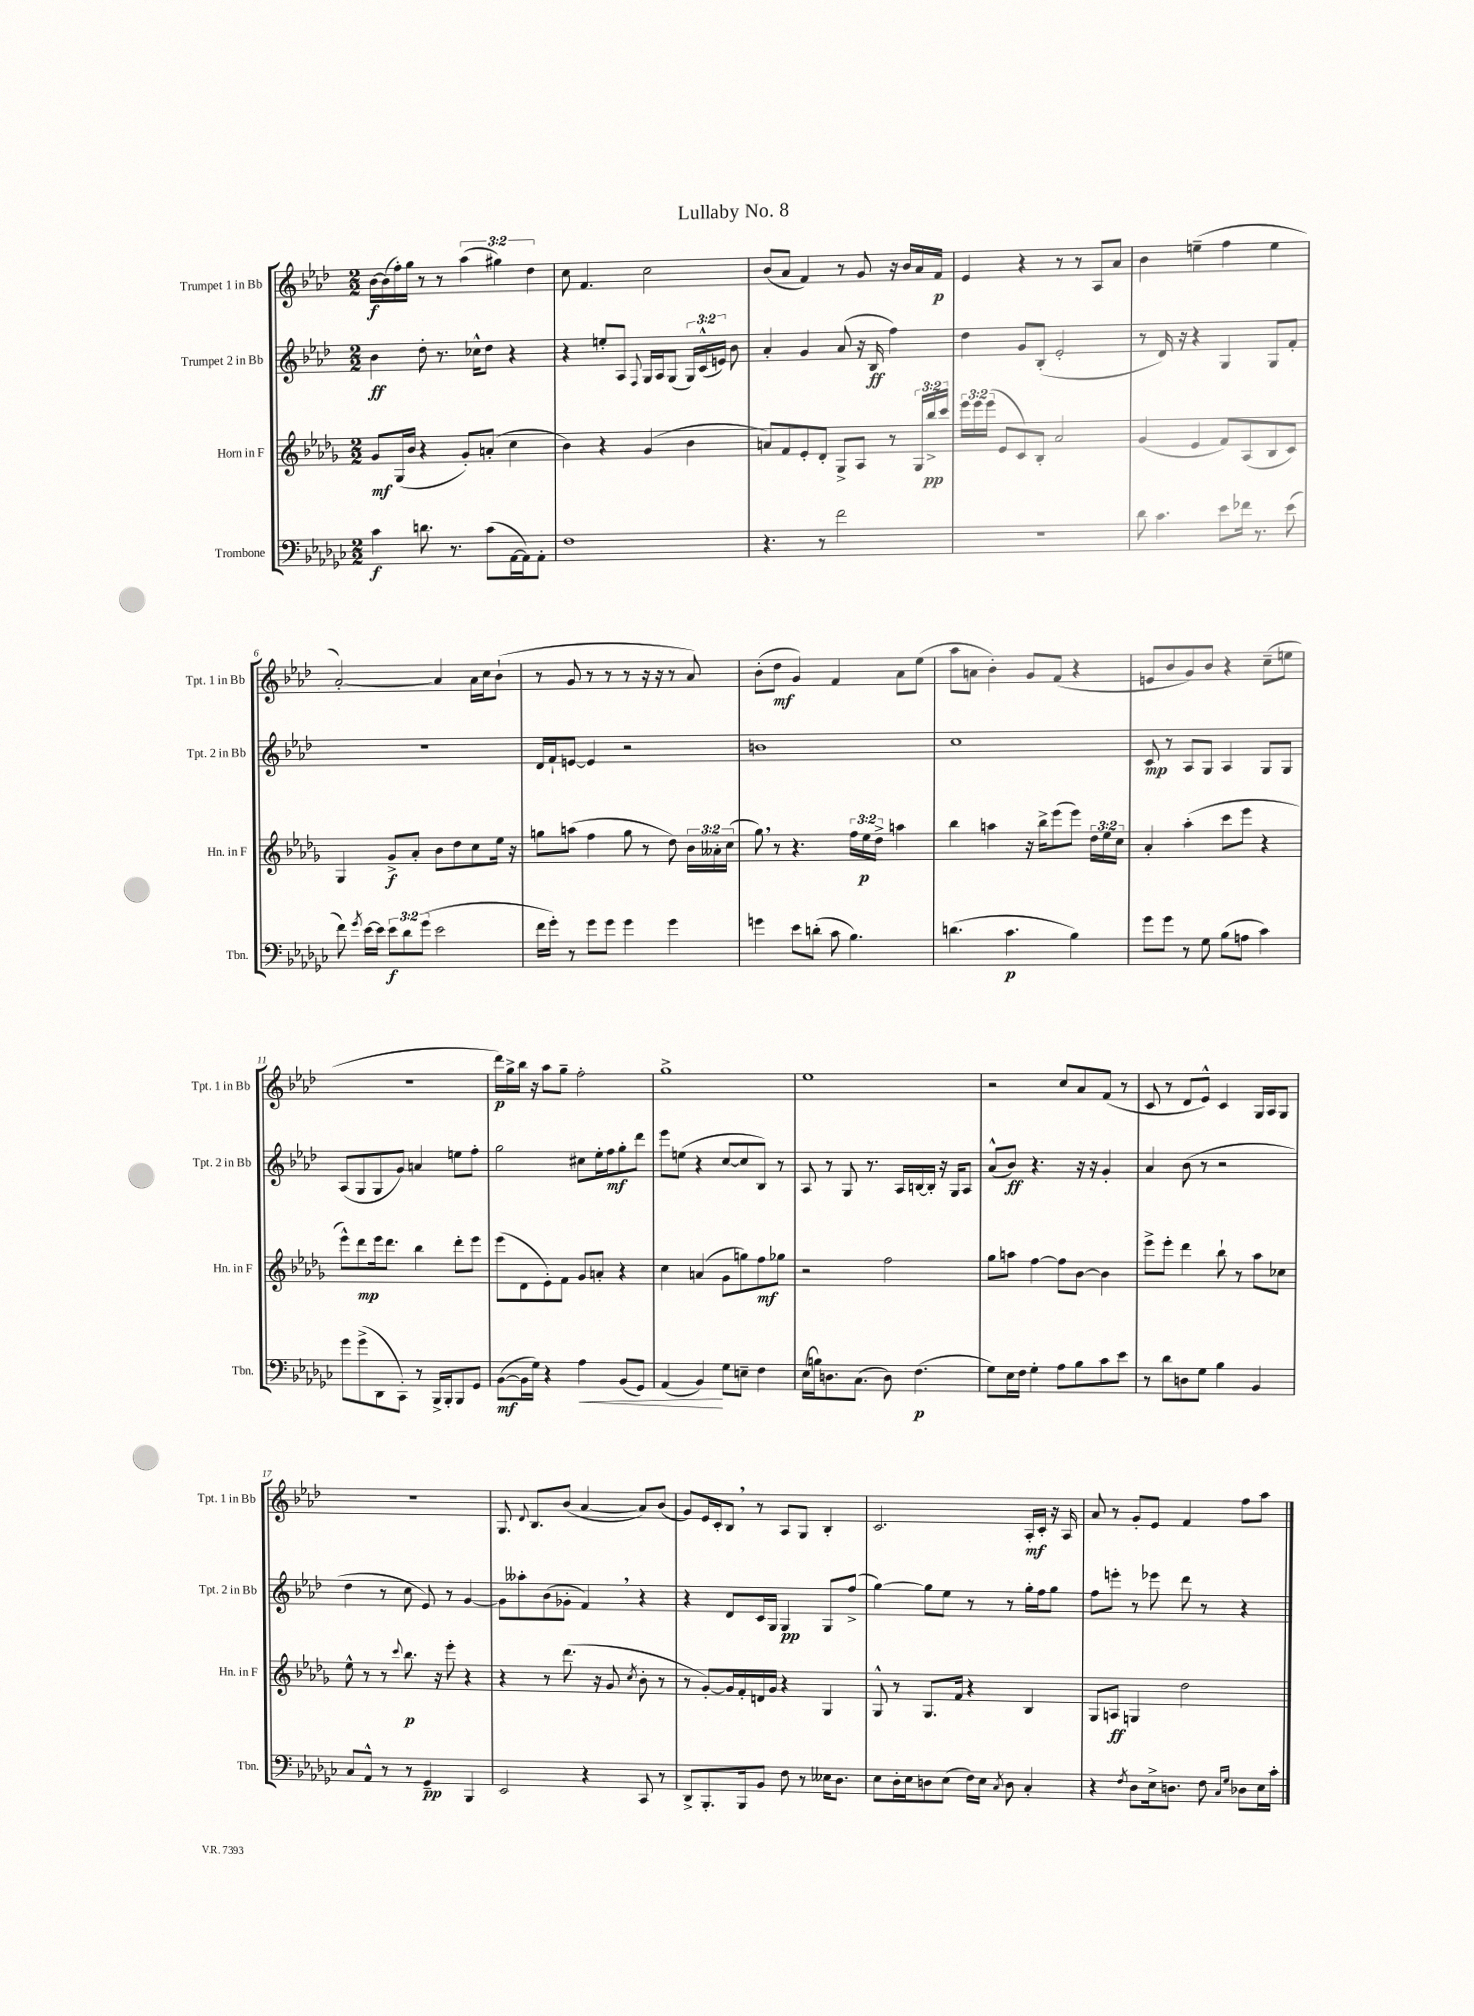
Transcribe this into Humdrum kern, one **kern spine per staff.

**kern	**dynam	**kern	**dynam	**kern	**dynam	**kern	**dynam
*part4	*part4	*part3	*part3	*part2	*part2	*part1	*part1
*staff4	*staff4	*staff3	*staff3	*staff2	*staff2	*staff1	*staff1
*I"Trombone	*	*I"Horn in F	*	*I"Trumpet 2 in Bb	*	*I"Trumpet 1 in Bb	*
*I'Tbn.	*	*I'Hn. in F	*	*I'Tpt. 2 in Bb	*	*I'Tpt. 1 in Bb	*
*clefF4	*	*clefG2	*	*clefG2	*	*clefG2	*
*k[b-e-a-d-g-c-]	*	*k[b-e-a-d-g-]	*	*k[b-e-a-d-]	*	*k[b-e-a-d-]	*
*M2/2	*	*M2/2	*	*M2/2	*	*M2/2	*
=1	=1	=1	=1	=1	=1	=1	=1
4c-\	f	8g-/L	mf	4b-\	ff	[16b-\LL	f
.	.	.	.	.	.	(16b-\]	.
.	.	(16G-/L	.	.	.	16ff'\)	.
.	.	16b-/JJ	.	.	.	16gg\JJ	.
8.dn\	.	4r	.	8dd-'\	.	8r	.
.	.	.	.	8.r	.	8r	.
8.r	.	.	.	.	.	.	.
.	.	8g-'/L)	.	.	.	(6aa-\	.
.	.	.	.	16cc-X^^\KL	.	.	.
(8c-\L	.	(8an'/J	.	8dd-\J	.	.	.
.	.	.	.	.	.	6gg#X\)	.
[16AA-\L	.	4cc\	.	4r	.	.	.
16AA-\J])	.	.	.	.	.	.	.
.	.	.	.	.	.	6dd-\	.
8AA-'\J	.	.	.	.	.	.	.
=2	=2	=2	=2	=2	=2	=2	=2
1F	.	4b-\)	.	4r	.	8cc\	.
.	.	.	.	.	.	4.f/	.
.	.	4r	.	8een'/L	.	.	.
.	.	.	.	8A-/J	.	.	.
.	.	.	.	8qqF/	.	.	.
.	.	(4g-/	.	16G/LL	.	2cc\	.
.	.	.	.	16A-/J	.	.	.
.	.	.	.	(8G/J	.	.	.
.	.	4b-\	.	24G/LL)	.	.	.
.	.	.	.	(24c^^/	.	.	.
.	.	.	.	24en/JJ)	.	.	.
.	.	.	.	8b-\	.	.	.
=3	=3	=3	=3	=3	=3	=3	=3
4.r	.	8an/L)	.	4a-'/	.	(8b-/L	.
.	.	8f/	.	.	.	8a-/J	.
.	.	8e-'/	.	4g/	.	4f/)	.
8r	.	8d-'/J	.	.	.	.	.
2f\	.	8G-^/L	.	(8a-/	.	8r	.
.	.	8A-/J	.	16r	.	8g/	.
.	.	.	.	16B-/	ff	.	.
.	.	8r	.	4ff\)	.	16r	.
.	.	.	.	.	.	16b-/LL	.
.	.	24G-/LL	.	.	.	16a-/	.
.	.	24bb-^/	pp	.	.	.	.
.	.	.	.	.	.	16f/JJ	p
.	.	24ccc/JJ	.	.	.	.	.
=4	=4	=4	=4	=4	=4	=4	=4
1r	.	24eee-\LL	.	4dd-\	.	4e-/	.
.	.	24eee-\	.	.	.	.	.
.	.	(24eee-\JJ	.	.	.	.	.
.	.	8e-/L	.	.	.	.	.
.	.	8c/)	.	8g/L	.	4r	.
.	.	8B-'/J	.	(8B-'/J	.	.	.
.	.	2a-/	.	2e-'/	.	8r	.
.	.	.	.	.	.	8r	.
.	.	.	.	.	.	8A-/L	.
.	.	.	.	.	.	8a-/J	.
=5	=5	=5	=5	=5	=5	=5	=5
8d-\	.	(4g-/	.	8r	.	4b-\	.
4.c-\	.	.	.	16d-/)	.	.	.
.	.	.	.	16r	.	.	.
.	.	4e-/	.	4r	.	(4een~\	.
8e-\L	.	8f/L)	.	4G/	.	4ff\	.
16f-X\Jk	.	(8A-/	.	.	.	.	.
8.r	.	.	.	.	.	.	.
.	.	8B-/	.	8G/L	.	4ee\	.
(8e-\	.	8c/J)	.	8f'/J	.	.	.
!!LO:LB:g=z
=6	=6	=6	=6	=6	=6	=6	=6
8f\)	.	4G-/	.	1r	.	[2a-'/)	.
8qg-/	.	.	.	.	.	.	.
[16e-\LL	.	.	.	.	.	.	.
16e-\JJ]	.	.	.	.	.	.	.
12e-\L	f	8g-^/L	f	.	.	.	.
12d-\	.	.	.	.	.	.	.
.	.	8a-'/J	.	.	.	.	.
(12g-\J	.	.	.	.	.	.	.
2e-\	.	8b-\L	.	.	.	4a-/]	.
.	.	8dd-\	.	.	.	.	.
.	.	8cc\	.	.	.	16a-\LL	.
.	.	.	.	.	.	16cc\J	.
.	.	16ee-\Jk	.	.	.	(8b-`\J	.
.	.	16r	.	.	.	.	.
=7	=7	=7	=7	=7	=7	=7	=7
16f\LL	.	8ggn\L	.	16d-/LL	.	8r	.
16g-'\JJ)	.	.	.	16f`/J	.	.	.
8r	.	(8aan\J	.	[8en/J	.	8g/	.
8g-\L	.	4ff\	.	4e/]	.	8r	.
8g-\J	.	.	.	.	.	8r	.
4g-\	.	8gg\	.	2r	.	8r	.
.	.	8r	.	.	.	16r	.
.	.	.	.	.	.	16r	.
4g-\	.	8dd-\)	.	.	.	8r	.
.	.	24b-\LL	.	.	.	8a-/)	.
.	.	24a--X'\	.	.	.	.	.
.	.	(24cc\JJ	.	.	.	.	.
=8	=8	=8	=8	=8	=8	=8	=8
4gn\	.	8gg-,\)	.	1bn	.	(8b-'\L	.
.	.	8r	.	.	.	8dd-\J	mf
8e-\L	.	4.r	.	.	.	4g/)	.
(8dn'\J	.	.	.	.	.	.	.
8c-\	.	.	.	.	.	4f/	.
4.B-\)	.	24ff\LL	.	.	.	.	.
.	.	24ee-\	p	.	.	.	.
.	.	24dd-^\JJ	.	.	.	.	.
.	.	4aan\	.	.	.	8a-\L	.
.	.	.	.	.	.	(8ee-\J	.
=9	=9	=9	=9	=9	=9	=9	=9
(4.dn\	.	4bb-\	.	1cc	.	8aa-\L	.
.	.	.	.	.	.	8an\J	.
.	.	4aan\	.	.	.	4b-'\)	.
4.c-\	p	.	.	.	.	.	.
.	.	16r	.	.	.	8g/L	.
.	.	16bb-^\KL	.	.	.	.	.
.	.	(8eee-\	.	.	.	(8f/J	.
4B-\)	.	8eee-\J)	.	.	.	4r	.
.	.	24dd-\LL	.	.	.	.	.
.	.	24ee-\	.	.	.	.	.
.	.	24cc\JJ	.	.	.	.	.
=10	=10	=10	=10	=10	=10	=10	=10
8g-\L	.	4a-'/	.	8c/	mp	8en/L	.
8g-\J	.	.	.	8r	.	8b-/	.
8r	.	(4aa-'\	.	8A-/L	.	8g/)	.
8G-\	.	.	.	8G/J	.	8b-/J	.
(8B-\L	.	8ccc\L	.	4A-/	.	4r	.
8An\J	.	8eee-\J	.	.	.	.	.
4c-\)	.	4r	.	8G/L	.	(8cc~\L	.
.	.	.	.	8G/J	.	8een\J	.
!!LO:LB:g=z
=11	=11	=11	=11	=11	=11	=11	=11
8g-\L	.	8eee-^^\L)	.	(8A-/L	.	1r	.
(8g-^\	.	8ddd-\	mp	8G/	.	.	.
8DD-\	.	16eee-\k	.	8G/	.	.	.
.	.	8.ddd-\J	.	.	.	.	.
8CC-'\J)	.	.	.	8g/J)	.	.	.
8r	.	4bb-\	.	4an/	.	.	.
16BBB-^/LL	.	.	.	.	.	.	.
16BBB-'/J	.	.	.	.	.	.	.
8BBB-/	.	8ddd-'\L	.	8een\L	.	.	.
8GG-/J	.	8eee-\J	.	8ff'\J	.	.	.
=12	=12	=12	=12	=12	=12	=12	=12
([8BB-\L	mf	(8eee-\L	.	2gg\	.	16ddd-\LL)	p
.	.	.	.	.	.	16gg^\	.
16BB-\L]	.	8d-\	.	.	.	16bb-\JJ	.
16G-\JJ)	.	.	.	.	.	16r	.
4r	.	8e-'\)	.	.	.	8aa-\L	.
.	.	8f\J	.	.	.	8gg~\J	.
!	!LO:HP:b	!	!	!	!	!	!
4A-\	<	8g-/L	.	8cc#X\L	.	2ff'\	.
.	.	8an'/J	.	16ee-'\L	.	.	.
.	.	.	.	16ff\J	mf	.	.
(8BB-/L	.	4r	.	8gg'\	.	.	.
8GG-/J)	.	.	.	8ddd-\J	.	.	.
=13	=13	=13	=13	=13	=13	=13	=13
(4AA-/	.	4cc\	.	8eee-\L	.	1gg^	.
.	.	.	.	(8een\J	.	.	.
4BB-/)	.	(4an/	.	4r	.	.	.
8G-\L	[	8g-\L	.	[8cc/L	.	.	.
8En~\J	.	8ggn\)	.	8cc/]	.	.	.
4F\	.	8ff\	mf	8B-/J)	.	.	.
.	.	8gg-X\J	.	8r	.	.	.
=14	=14	=14	=14	=14	=14	=14	=14
(16E-\LL	.	2r	.	8A-/	.	1ee-	.
16Bn\J)	.	.	.	.	.	.	.
8.Dn\	.	.	.	8r	.	.	.
.	.	.	.	8G/	.	.	.
(8.C-\J	.	.	.	.	.	.	.
.	.	.	.	8.r	.	.	.
8D\)	.	2ff\	.	.	.	.	.
.	.	.	.	16A-/LL	.	.	.
(4.F\	p	.	.	[16Bn/	.	.	.
.	.	.	.	16B'/JJ]	.	.	.
.	.	.	.	16r	.	.	.
.	.	.	.	16G/KL	.	.	.
.	.	.	.	8A-/J	.	.	.
=15	=15	=15	=15	=15	=15	=15	=15
8G-\L)	.	8gg-\L	.	(8a-^^/L	.	2r	.
16E-\L	.	8aan\J	.	8b-/J)	ff	.	.
16F\JJ	.	.	.	.	.	.	.
4G-'\	.	[4ff\	.	4.r	.	.	.
8A-\L	.	8ff\L]	.	.	.	8cc/L	.
8B-\	.	[8b-\J	.	16r	.	8a-/	.
.	.	.	.	16r	.	.	.
8c-\	.	4b-\]	.	4g'/	.	(8f/J	.
8e-\J	.	.	.	.	.	8r	.
=16	=16	=16	=16	=16	=16	=16	=16
8r	.	8eee-^\L	.	4a-/	.	8c/	.
8d-\L	.	8eee-'\J	.	.	.	8r	.
8Dn\	.	4ddd-\	.	(8b-\	.	8d-/L	.
8G-\J	.	.	.	8r	.	8e-^^/J)	.
4B-\	.	8bb-`\	.	2r	.	4c/	.
.	.	8r	.	.	.	.	.
4BB-/	.	8aa-\L	.	.	.	16G/LL	.
.	.	.	.	.	.	16A-/J	.
.	.	8cc-X\J	.	.	.	8G/J	.
!!LO:LB:g=z
=17	=17	=17	=17	=17	=17	=17	=17
8C-/L	.	8ee-^^\	.	4dd-\	.	1r	.
8AA-^^/J	.	8r	.	.	.	.	.
8r	.	8r	.	8r	.	.	.
.	.	8qqccc/	.	.	.	.	.
8r	.	8.bb-\	p	8cc\	.	.	.
4GG-~/	pp	.	.	8e-/)	.	.	.
.	.	16r	.	.	.	.	.
.	.	8eee-'\	.	8r	.	.	.
4BBB-/	.	4r	.	[4g/	.	.	.
=18	=18	=18	=18	=18	=18	=18	=18
2EE-/	.	4r	.	8g\L]	.	8.G/	.
.	.	.	.	8aa--X'\	.	.	.
.	.	.	.	.	.	8qqd-/	.
.	.	.	.	.	.	8.B-/L	.
.	.	8r	.	(8b-\	.	.	.
.	.	(8.ddd-\	.	8g-X'\J	.	(8b-/J	.
4r	.	.	.	4f,/)	.	[4a-/	.
.	.	16r	.	.	.	.	.
.	.	8g-/	.	.	.	.	.
.	.	8qcc/	.	.	.	.	.
8CC-/	.	8b-'\	.	4r	.	8a-/L])	.
8r	.	8r	.	.	.	(8b-/J	.
=19	=19	=19	=19	=19	=19	=19	=19
8DD-^/L	.	8r	.	4r	.	8g/L)	.
8.BBB-'/	.	[8g-'/L)	.	.	.	16e-/L	.
.	.	.	.	.	.	16c'/J	.
.	.	16g-/L]	.	8d-/L	.	8B-,/J	.
16BBB-/k	.	16f'/	.	.	.	.	.
8BB-/J	.	16dn/	.	16c/L	.	8r	.
.	.	16g-/JJ	.	16G/JJ	.	.	.
8F\	.	4r	.	4G/	pp	8A-/L	.
8r	.	.	.	.	.	8G/J	.
16E--X\KL	.	4G-/	.	8G/L	.	4B-'/	.
8.D-\J	.	.	.	.	.	.	.
.	.	.	.	(8ff^/J	.	.	.
=20	=20	=20	=20	=20	=20	=20	=20
8E-\L	.	8G-^^/	.	[4gg\)	.	2.c/	.
16D-'\L	.	8r	.	.	.	.	.
16E-\J	.	.	.	.	.	.	.
8Dn\	.	8.G-/L	.	8gg\L]	.	.	.
(8E-\J	.	.	.	8ee-\J	.	.	.
.	.	16f/Jk	.	.	.	.	.
16F\LL)	.	4r	.	8r	.	.	.
16E-\JJ	.	.	.	.	.	.	.
8qC-/	.	.	.	.	.	.	.
8D\	.	.	.	8r	.	.	.
4C-'/	.	4B-/	.	16gg'\LL	.	16A-'/LL	mf
.	.	.	.	16ff\J	.	16c'/JJ	.
.	.	.	.	8gg\J	.	16r	.
.	.	.	.	.	.	16A-/	.
=21	=21	=21	=21	=21	=21	=21	=21
4r	.	8G-/L	.	8ff\L	.	8a-/	.
.	.	8An/J	ff	8eeen'\J	.	8r	.
8qF/	.	.	.	.	.	.	.
8D-\L	.	4Gn/	.	8r	.	8g'/L	.
16E-^\k	.	.	.	8eee-X\	.	8e-/J	.
8.Dn\J	.	.	.	.	.	.	.
.	.	2dd-\	.	8ddd-\	.	4f/	.
8F\	.	.	.	8r	.	.	.
16qqC-/LL	.	.	.	.	.	.	.
16qqG-/JJ	.	.	.	.	.	.	.
8D-X\L	.	.	.	4r	.	8ff\L	.
16E-\L	.	.	.	.	.	8aa-\J	.
16c-'\JJ	.	.	.	.	.	.	.
==	==	==	==	==	==	==	==
*-	*-	*-	*-	*-	*-	*-	*-
